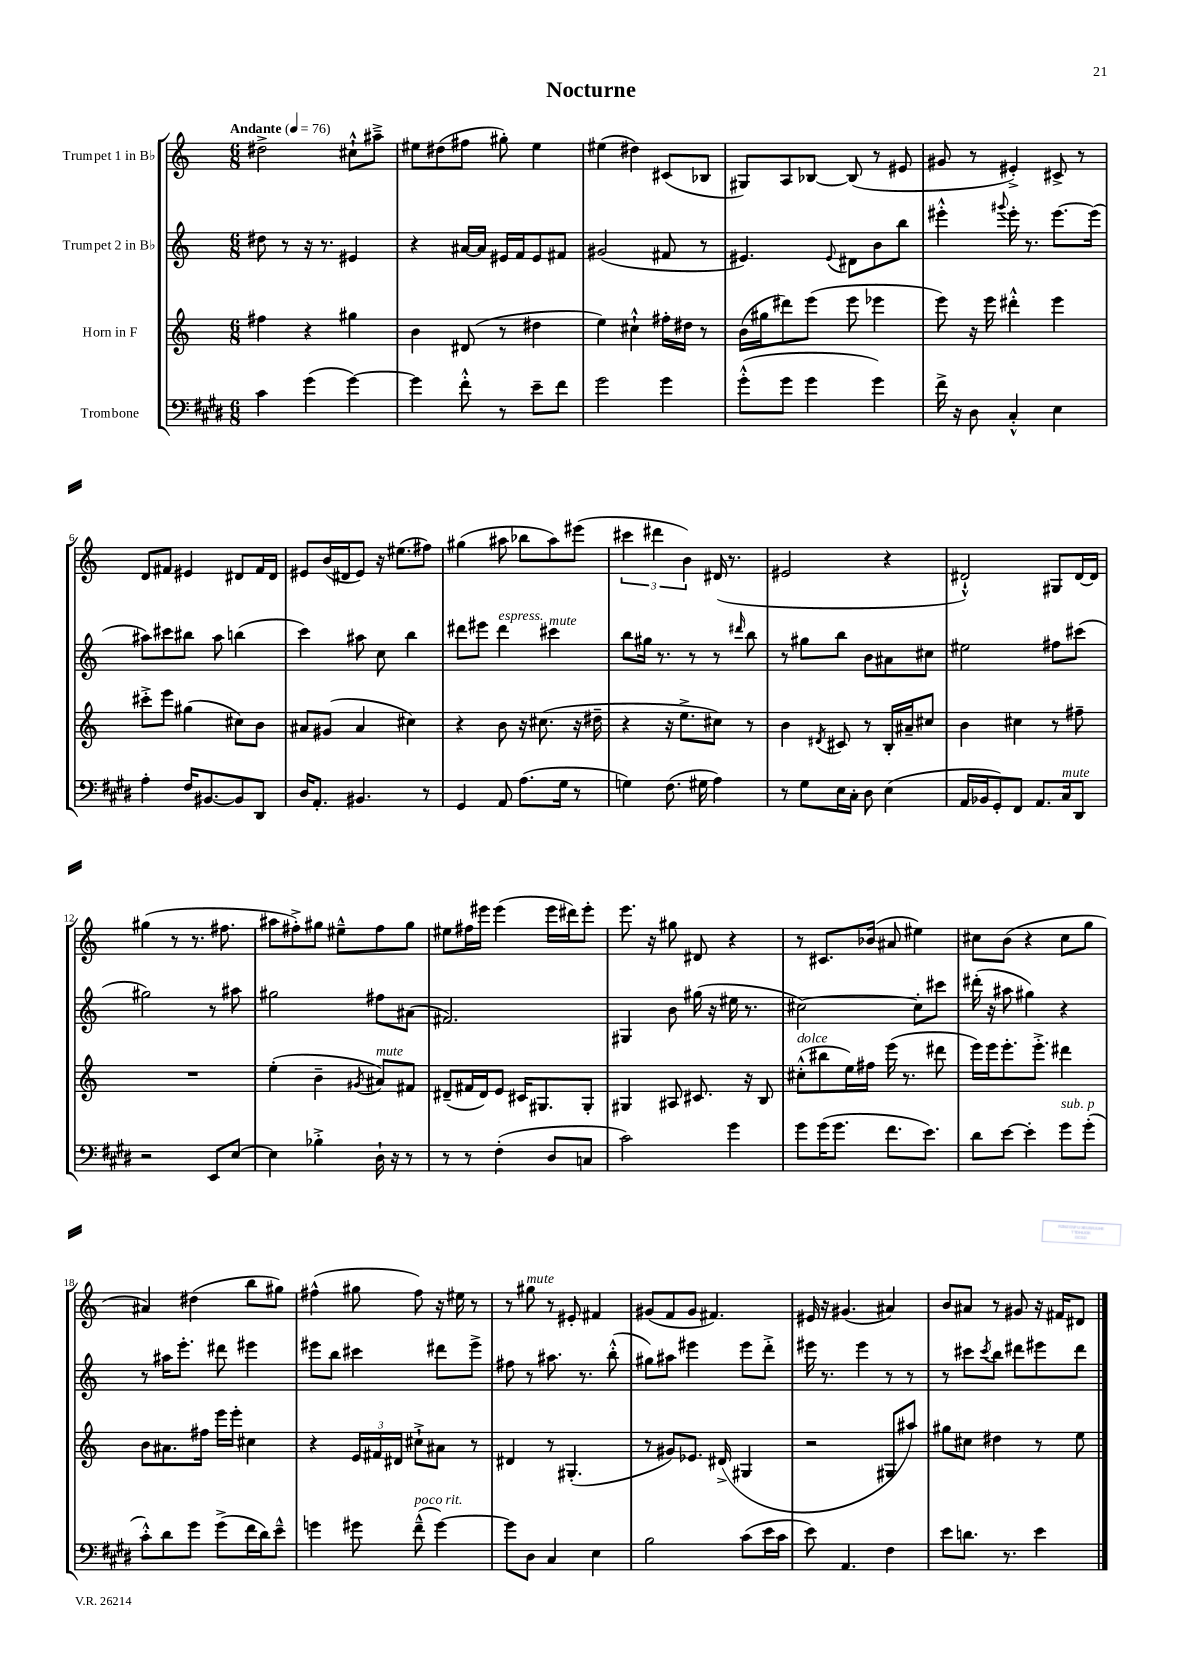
\header { title = "Nocturne" }
<<
\new StaffGroup <<
\new Staff = "s0" \with { instrumentName = "Trumpet 1 in Bb" } {
    \clef treble \key c \major \numericTimeSignature \time 6/8 \tempo "Andante" 4 = 76
    dis''2-> cis''8-!-^ ais''8---> |
    eis''8 dis''8( fis''8 gis''8-.) eis''4 |
    eis''4( dis''4) cis'8( bes8 |
    gis8) a8 bes8~ bes8( r8 eis'8 |
    gis'8 r8 eis'4-.->) cis'8-> r8 |
    d'8 fis'8 eis'4 dis'8 fis'16 dis'16 |
    eis'8 b'16( dis'16 eis'8) r16 eis''8.( fis''8) |
    gis''4( ais''8 bes''8 ais''8) eis'''8( |
    \tuplet 3/2 { cis'''4 dis'''4 b'4) } dis'16( r8. |
    eis'2 r4 |
    dis'2-!-^) gis8 dis'16~ dis'16 |
    gis''4( r8 r8. fis''8. |
    ais''8 fis''8-.->) gis''8 eis''8---^ fis''8 gis''8 |
    eis''8 fis''16 eis'''16 eis'''4( eis'''16 dis'''16) eis'''8-. |
    e'''8. r16 gis''8 dis'8 r4 |
    r8 cis'8. bes'16( ais'8 eis''4) |
    cis''8 b'8( r4 cis''8 g''8 |
    ais'4) dis''4( b''8 gis''8) |
    fis''4-^( gis''8 fis''8) r16 eis''16 r8 |
    r8 gis''8^\markup { \italic "mute" } r8 eis'8-. fis'4 |
    gis'8( f'8 gis'8 fis'4.) |
    eis'16 r16 gis'4.( ais'4) |
    b'8 ais'8 r8 gis'8 r16 fis'16 dis'8 \bar "|." |
}
\new Staff = "s1" \with { instrumentName = "Trumpet 2 in Bb" } {
    \clef treble \key c \major \numericTimeSignature \time 6/8
    dis''8 r8 r16 r8. eis'4 |
    r4 ais'16~ ais'16 eis'16 f'16 eis'8 fis'8 |
    gis'2( fis'8 r8 |
    eis'4.) \appoggiatura { eis'8 } dis'8 b'8 b''8 |
    eis'''4-.-^ \appoggiatura { gis'''8 } eis'''16-. r8. eis'''8.~ eis'''16( |
    ais''8) cis'''8 bis''8 ais''8 b''4( |
    c'''4) ais''8 c''8 b''4 |
    dis'''8 eis'''8 dis'''4^\markup { \italic "espress." } cis'''4^\markup { \italic "mute" } |
    b''8 gis''16 r8. r8 r8 \grace { dis'''16 } b''8 |
    r8 gis''8 b''8 b'8 ais'8 cis''8 |
    eis''2 fis''8 cis'''8( |
    gis''2) r8 ais''8 |
    gis''2 fis''8 ais'8( |
    fis'2.) |
    gis4 b'8 gis''16( r16 eis''16 r8. |
    cis''2~) cis''8-. cis'''8 |
    dis'''16-.( r16 ais''8 gis''4) r4 |
    r8 ais''16 e'''8.-. dis'''8 eis'''4 |
    eis'''8 b''8 cis'''4 dis'''8 eis'''8-> |
    fis''8 r8 ais''8. r8. b''8-.-^( |
    gis''8) ais''8 eis'''4 eis'''8 d'''8-.-> |
    eis'''16 r8. eis'''4 r8 r8 |
    r8 cis'''8 \acciaccatura { cis'''8 } b''8 dis'''8 eis'''8 dis'''8 \bar "|." |
}
\new Staff = "s2" \with { instrumentName = "Horn in F" } {
    \clef treble \key c \major \numericTimeSignature \time 6/8
    fis''4 r4 gis''4 |
    b'4 dis'8( r8 dis''4 |
    e''4) cis''4-!-^ fis''16-. dis''16 r8 |
    b'16( gis''16 dis'''8) e'''8( e'''8 ees'''4 |
    e'''8) r16 e'''16 dis'''4-.-^ e'''4 |
    cis'''8-.-> e'''8 gis''4( cis''8) b'8 |
    ais'8 gis'8( ais'4 cis''4) |
    r4 b'8 r16 cis''8.( r16 dis''16-- |
    r4 r16 e''8.-> cis''8) r8 |
    b'4 \acciaccatura { dis'8 } cis'8 r8 b16-. ais'16-- cis''8 |
    b'4 cis''4 r8 fis''8-- |
    R2. |
    e''4-.( b'4-- \acciaccatura { gis'8 } ais'8^\markup { \italic "mute" }) fis'8 |
    dis'8--( fis'16 dis'16) e'8 cis'16 gis8. gis8-. |
    gis4 ais8 cis'8. r16 b8 |
    cis''8-.-^^\markup { \italic "dolce" }( bis''8 e''16) fis''16 e'''16( r8. dis'''8 |
    e'''16) e'''16 e'''8.-. e'''8.-.-> dis'''4 |
    b'8 ais'8. fis''16 e'''16 e'''16-. cis''4 |
    r4 \tuplet 3/2 { e'16 fis'16 dis'16 } cis''8-!-> ais'8 r8 |
    dis'4 r8 gis4.-.( |
    r8 gis'8) ees'8. dis'16->( gis4 |
    r2 gis8 ais''8) |
    gis''8 cis''8 dis''4 r8 e''8 \bar "|." |
}
\new Staff = "s3" \with { instrumentName = "Trombone" } {
    \clef bass \key e \major \numericTimeSignature \time 6/8
    cis'4 gis'4( gis'4~) |
    gis'4 fis'8-.-^ r8 e'8-- fis'8 |
    gis'2 gis'4 |
    gis'8-.-^( gis'8 gis'4 gis'4) |
    fis'16-> r16 dis8 cis4-.-^ e4 |
    a4-. fis16 bis,8.~ bis,8 dis,8 |
    dis16 a,8.-. bis,4. r8 |
    gis,4 a,8 a8.( gis16 r8 |
    g4) fis8.( gis16 a4) |
    r8 gis8 e16 cis16-. dis8 e4( |
    a,16 bes,16 gis,8-.) fis,8 a,8. cis16^\markup { \italic "mute" } dis,8 |
    r2 e,8 e8~ |
    e4 bes4-.-> dis16-! r16 r8 |
    r8 r8 fis4-.( dis8 c8 |
    cis'2) gis'4 |
    gis'8 gis'16( gis'8. fis'8. e'8.) |
    dis'8 e'8~ e'4-. gis'8^\markup { \italic "sub. p" } gis'8-.( |
    cis'8-.-^) dis'8 gis'8 gis'8->( fis'16 dis'16) e'8---^ |
    g'4 gis'8 fis'8---^^\markup { \italic "poco rit." }( gis'4~) |
    gis'8 dis8 cis4 e4 |
    b2 cis'8( e'16 cis'16 |
    e'8) a,4. fis4 |
    e'8 d'8. r8. e'4 \bar "|." |
}
>>
>>
